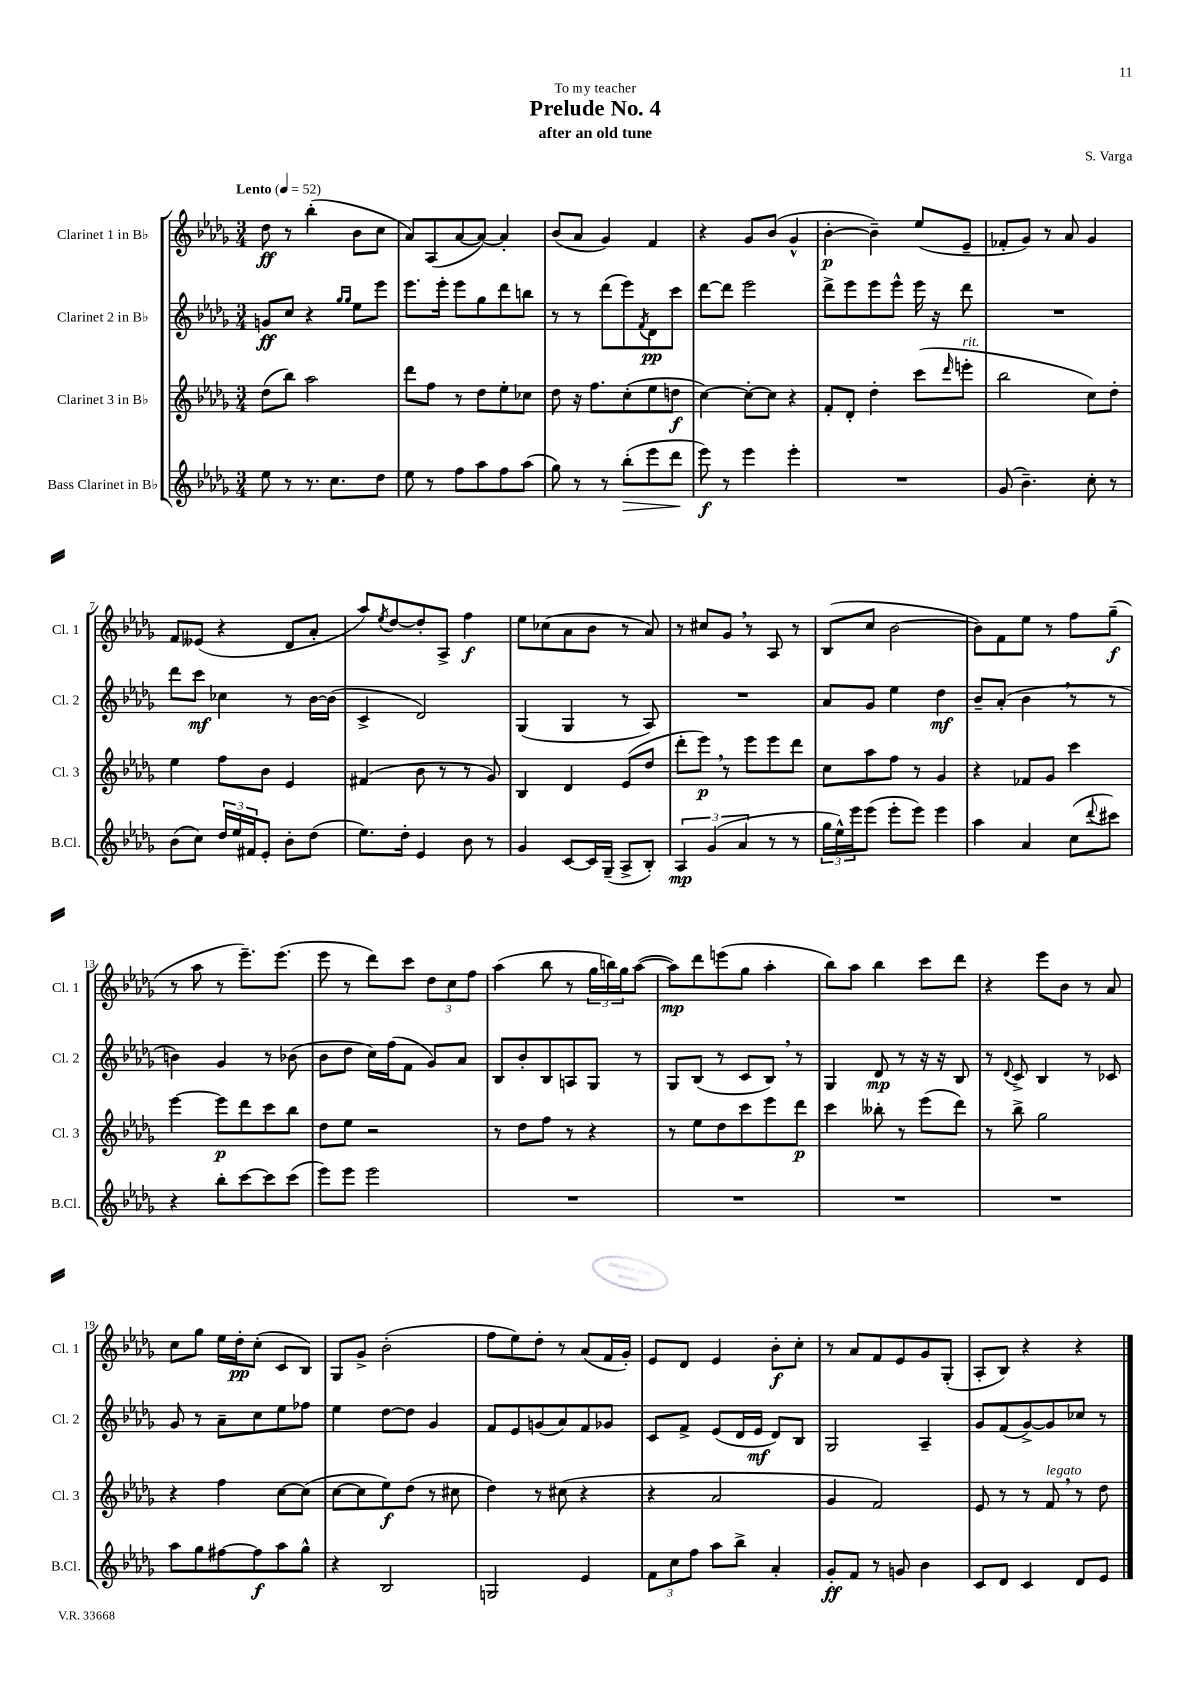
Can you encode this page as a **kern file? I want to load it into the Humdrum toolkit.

**kern	**dynam	**kern	**dynam	**kern	**dynam	**kern	**dynam
*part4	*part4	*part3	*part3	*part2	*part2	*part1	*part1
*staff4	*staff4	*staff3	*staff3	*staff2	*staff2	*staff1	*staff1
*I"Bass Clarinet in B♭	*	*I"Clarinet 3 in B♭	*	*I"Clarinet 2 in B♭	*	*I"Clarinet 1 in B♭	*
*I'B.Cl.	*	*I'Cl. 3	*	*I'Cl. 2	*	*I'Cl. 1	*
*clefG2	*	*clefG2	*	*clefG2	*	*clefG2	*
*k[b-e-a-d-g-]	*	*k[b-e-a-d-g-]	*	*k[b-e-a-d-g-]	*	*k[b-e-a-d-g-]	*
*M3/4	*	*M3/4	*	*M3/4	*	*M3/4	*
*MM52	*	*MM52	*	*MM52	*	*MM52	*
=1	=1	=1	=1	=1	=1	=1	=1
!	!	!	!	!	!	!LO:TX:a:B:t=Lento	!
8ee-\	.	(8dd-\L	.	8gn/L	ff	8dd-\	ff
8r	.	8bb-\J)	.	8cc/J	.	8r	.
8.r	.	2aa-\	.	4r	.	(4bb-'\	.
8.cc\L	.	.	.	.	.	.	.
.	.	.	.	16qqgg-/LL	.	.	.
.	.	.	.	16qqgg-/JJ	.	.	.
.	.	.	.	8ee-\L	.	8b-\L	.
8dd-\J	.	.	.	8eee-\J	.	8cc\J	.
=2	=2	=2	=2	=2	=2	=2	=2
8ee-\	.	8ddd-\L	.	8.eee-\L	.	8a-/L)	.
8r	.	8ff\J	.	.	.	(8A-/	.
.	.	.	.	16eee-'\Jk	.	.	.
8ff\L	.	8r	.	8eee-\L	.	[8a-/	.
8aa-\	.	8dd-\L	.	8gg-\	.	8a-/J_)	.
8ff\	.	8ee-'\	.	8ddd-\	.	4a-'/]	.
(8aa-\J	.	8cc-X\J	.	8bbn\J	.	.	.
=3	=3	=3	=3	=3	=3	=3	=3
8gg-\)	.	8dd-\	.	8r	.	(8b-/L	.
8r	.	16r	.	8r	.	8a-/J	.
.	.	8.ff\L	.	.	.	.	.
8r	.	.	.	(8ddd-\L	.	4g-/)	.
!	!LO:HP:b	!	!	!	!	!	!
(8bb-'\L	>	(8cc'\	.	8eee-\)	.	.	.
.	.	.	.	8qf/	.	.	.
8eee-\	.	8ee-\	.	8d-\	pp	4f/	.
8ddd-\J	.	8ddn\J	f	8ccc\J	.	.	.
.	]	.	.	.	.	.	.
=4	=4	=4	=4	=4	=4	=4	=4
8eee-\)	f	[4cc\)	.	[8ddd-\L	.	4r	.
8r	.	.	.	8ddd-\J]	.	.	.
4eee-\	.	8cc'\L_	.	2eee-\	.	8g-/L	.
.	.	8cc\J]	.	.	.	(8b-/J	.
4eee-'\	.	4r	.	.	.	4g-^^/	.
=5	=5	=5	=5	=5	=5	=5	=5
2.r	.	8f'/L	.	8ddd-^\L	.	[4b-'\	p
.	.	8d-'/J	.	8eee-\	.	.	.
.	.	4dd-'\	.	8eee-\	.	4b-~\])	.
.	.	.	.	8eee-^^\J	.	.	.
.	.	(8ccc\L	.	16eee-\	.	(8ee-/L	.
.	.	.	.	16r	.	.	.
.	.	16qqddd-/	.	.	.	.	.
!	!	!LO:TX:a:i:t=rit.	!	!	!	!	!
.	.	8eeen'\J	.	8ddd-\	.	8e-~/J	.
=6	=6	=6	=6	=6	=6	=6	=6
(8g-/	.	2bb-\	.	2.r	.	8f-X'/L	.
4.b-~\)	.	.	.	.	.	8g-/J)	.
.	.	.	.	.	.	8r	.
.	.	.	.	.	.	8a-/	.
8cc'\	.	8cc\L)	.	.	.	4g-/	.
8r	.	8dd-'\J	.	.	.	.	.
!!LO:LB:g=z
=7	=7	=7	=7	=7	=7	=7	=7
(8b-\L	.	4ee-\	.	8ddd-\L	.	8f/L	.
8cc\J)	.	.	.	8ccc\J	mf	(8e--X/J	.
24dd-/LL	.	8ff\L	.	4cc-X\	.	4r	.
24ee-/	.	.	.	.	.	.	.
24f#X/J	.	.	.	.	.	.	.
8e-'/J	.	8b-\J	.	.	.	.	.
8b-'\L	.	4e-/	.	8r	.	8d-/L	.
(8dd-\J	.	.	.	[16b-\LL	.	8a-'/J	.
.	.	.	.	(16b-\JJ]	.	.	.
=8	=8	=8	=8	=8	=8	=8	=8
8.ee-\L)	.	(4f#X/	.	4c^/	.	8aa-/L)	.
.	.	.	.	.	.	8qee-/	.
.	.	.	.	.	.	[8dd-/	.
16dd-'\Jk	.	.	.	.	.	.	.
4e-/	.	8b-\	.	2d-/)	.	8dd-'/]	.
.	.	8r	.	.	.	8A-^/J	.
8b-\	.	8r	.	.	.	4ff\	f
8r	.	8g-/)	.	.	.	.	.
=9	=9	=9	=9	=9	=9	=9	=9
4g-/	.	4B-/	.	(4G-/	.	8ee-\L	.
.	.	.	.	.	.	(8cc-X\	.
[8c/L	.	4d-/	.	4G-/	.	8a-\	.
16c/L]	.	.	.	.	.	8b-\J	.
(16G-~/JJ	.	.	.	.	.	.	.
8A-^/L	.	(8e-/L	.	8r	.	8r	.
8B-'/J)	.	8dd-/J	.	8A-/)	.	8a-/)	.
=10	=10	=10	=10	=10	=10	=10	=10
6A-/	mp	8ddd-'\L	.	2.r	.	8r	.
.	.	8eee-,\J)	p	.	.	8cc#X/L	.
(6g-/	.	.	.	.	.	.	.
.	.	8r	.	.	.	8g-,/J	.
6a-/	.	.	.	.	.	.	.
.	.	8eee-\L	.	.	.	8r	.
8r	.	8eee-\	.	.	.	8A-/	.
8r	.	8ddd-\J	.	.	.	8r	.
=11	=11	=11	=11	=11	=11	=11	=11
24gg-\LL	.	8cc\L	.	8a-/L	.	(8B-/L	.
24ee-^^\)	.	.	.	.	.	.	.
24eee-\J	.	.	.	.	.	.	.
(8eee-\J	.	8aa-\	.	8g-/J	.	8cc/J	.
8eee-'\L	.	8ff\J	.	4ee-\	.	[2b-\	.
8eee-\J)	.	8r	.	.	.	.	.
4eee-\	.	4g-/	.	4dd-\	mf	.	.
=12	=12	=12	=12	=12	=12	=12	=12
4aa-\	.	4r	.	8b-~/L	.	8b-\L])	.
.	.	.	.	(8a-'/J	.	8f\	.
4a-/	.	8f-X/L	.	4b-,\	.	8ee-\J	.
.	.	8g-/J	.	.	.	8r	.
(8cc\L	.	4ccc\	.	8r	.	8ff\L	.
8qqddd-/	.	.	.	.	.	.	.
8ccc#X\J)	.	.	.	8r	.	(8gg-~\J	f
!!LO:LB:g=z
=13	=13	=13	=13	=13	=13	=13	=13
4r	.	[4eee-\	.	4bn\)	.	8r	.
.	.	.	.	.	.	8aa-\	.
8bb-'\L	.	8eee-\L]	p	4g-/	.	8r	.
[8ccc\	.	8ddd-\	.	.	.	8.eee-~\L)	.
8ccc\]	.	8ccc\	.	8r	.	.	.
.	.	.	.	.	.	(8.eee-\J	.
(8ccc\J	.	8bb-\J	.	(8b-X\	.	.	.
=14	=14	=14	=14	=14	=14	=14	=14
8eee-\L)	.	8dd-\L	.	8b-\L	.	8eee-\	.
8eee-\J	.	8ee-\J	.	8dd-\J	.	8r	.
2eee-\	.	2r	.	16cc\LL)	.	8ddd-\L)	.
.	.	.	.	(16ff\J	.	.	.
.	.	.	.	8f\J	.	8ccc\J	.
.	.	.	.	8g-/L)	.	12dd-\L	.
.	.	.	.	.	.	12cc\	.
.	.	.	.	8a-/J	.	.	.
.	.	.	.	.	.	12ff\J	.
=15	=15	=15	=15	=15	=15	=15	=15
2.r	.	8r	.	8B-/L	.	(4aa-\	.
.	.	8dd-\L	.	8b-'/	.	.	.
.	.	8ff\J	.	8B-/	.	8bb-\	.
.	.	8r	.	8An/	.	8r	.
.	.	4r	.	8G-/J	.	24gg-\LL	.
.	.	.	.	.	.	24bbn\)	.
.	.	.	.	.	.	24gg-\J	.
.	.	.	.	8r	.	([8aa-\J	.
=16	=16	=16	=16	=16	=16	=16	=16
2.r	.	8r	.	8G-/L	.	8aa-\L])	mp
.	.	8ee-\L	.	(8B-/J	.	8ddd-\	.
.	.	8dd-\	.	8r	.	(8eeen\	.
.	.	8ccc\	.	8c/L	.	8gg-\J	.
.	.	8eee-\	.	8B-,/J)	.	4aa-'\	.
.	.	8ddd-\J	p	8r	.	.	.
=17	=17	=17	=17	=17	=17	=17	=17
2.r	.	4ccc\	.	4G-/	.	8bb-\L)	.
.	.	.	.	.	.	8aa-\J	.
.	.	8bb--X'\	.	8d-/	mp	4bb-\	.
.	.	8r	.	8r	.	.	.
.	.	(8eee-\L	.	16r	.	8ccc\L	.
.	.	.	.	16r	.	.	.
.	.	8ddd-\J)	.	8B-/	.	8ddd-\J	.
=18	=18	=18	=18	=18	=18	=18	=18
2.r	.	8r	.	8r	.	4r	.
.	.	.	.	8qqd-/	.	.	.
.	.	8bb-^\	.	8c^/	.	.	.
.	.	2gg-\	.	4B-/	.	8eee-\L	.
.	.	.	.	.	.	8b-\J	.
.	.	.	.	8r	.	8r	.
.	.	.	.	8c-X/	.	8a-/	.
!!LO:LB:g=z
=19	=19	=19	=19	=19	=19	=19	=19
8aa-\L	.	4r	.	8g-/	.	8cc\L	.
8gg-\	.	.	.	8r	.	8gg-\J	.
[8ff#X\	.	4ff\	.	8a-~\L	.	16ee-\LL	.
.	.	.	.	.	.	16dd-'\J	pp
8ff#\]	f	.	.	8cc\	.	(8cc'\J	.
8aa-\	.	[8cc\L	.	8ee-\	.	8c/L	.
8gg-^^\J	.	(8cc\J]	.	8ff-X\J	.	8B-/J)	.
=20	=20	=20	=20	=20	=20	=20	=20
4r	.	[8cc\L	.	4ee-\	.	8G-/L	.
.	.	8cc\]	.	.	.	8g-^/J	.
2B-/	.	8ee-\)	f	[8dd-\L	.	(2b-'\	.
.	.	(8dd-\J	.	8dd-\J]	.	.	.
.	.	8r	.	4g-/	.	.	.
.	.	8cc#X\	.	.	.	.	.
=21	=21	=21	=21	=21	=21	=21	=21
2Gn/	.	4dd-\)	.	8f/L	.	8ff\L	.
.	.	.	.	8e-/	.	8ee-\)	.
.	.	8r	.	(8gn/	.	8dd-'\J	.
.	.	(8cc#X\	.	8a-/)	.	8r	.
4e-/	.	4r	.	8f/	.	(8a-/L	.
.	.	.	.	8g-X/J	.	16f/L	.
.	.	.	.	.	.	16g-'/JJ)	.
=22	=22	=22	=22	=22	=22	=22	=22
12f\L	.	4r	.	8c/L	.	8e-/L	.
12cc\	.	.	.	.	.	.	.
.	.	.	.	8f^/J	.	8d-/J	.
12ff\J	.	.	.	.	.	.	.
8aa-\L	.	2a-/	.	(8e-/L	.	4e-/	.
8bb-^\J	.	.	.	16d-/L	.	.	.
.	.	.	.	16e-/JJ	mf	.	.
4a-'/	.	.	.	8d-/L)	.	8b-'\L	f
.	.	.	.	8B-/J	.	8cc'\J	.
=23	=23	=23	=23	=23	=23	=23	=23
8g-'/L	ff	4g-/	.	2G-/	.	8r	.
8f/J	.	.	.	.	.	8a-/L	.
8r	.	2f/)	.	.	.	8f/	.
8gn/	.	.	.	.	.	8e-/	.
4b-\	.	.	.	4A-~/	.	8g-/	.
.	.	.	.	.	.	(8G-'/J	.
=24	=24	=24	=24	=24	=24	=24	=24
8c/L	.	8e-/	.	8g-/L	.	8A-'/L	.
8d-/J	.	8r	.	(8f/	.	8B-/J)	.
4c/	.	8r	.	[8g-^/)	.	4r	.
!	!	!LO:TX:a:i:t=legato	!	!	!	!	!
.	.	8f,/	.	8g-/]	.	.	.
8d-/L	.	8r	.	8cc-X/J	.	4r	.
8e-/J	.	8dd-\	.	8r	.	.	.
==	==	==	==	==	==	==	==
*-	*-	*-	*-	*-	*-	*-	*-
